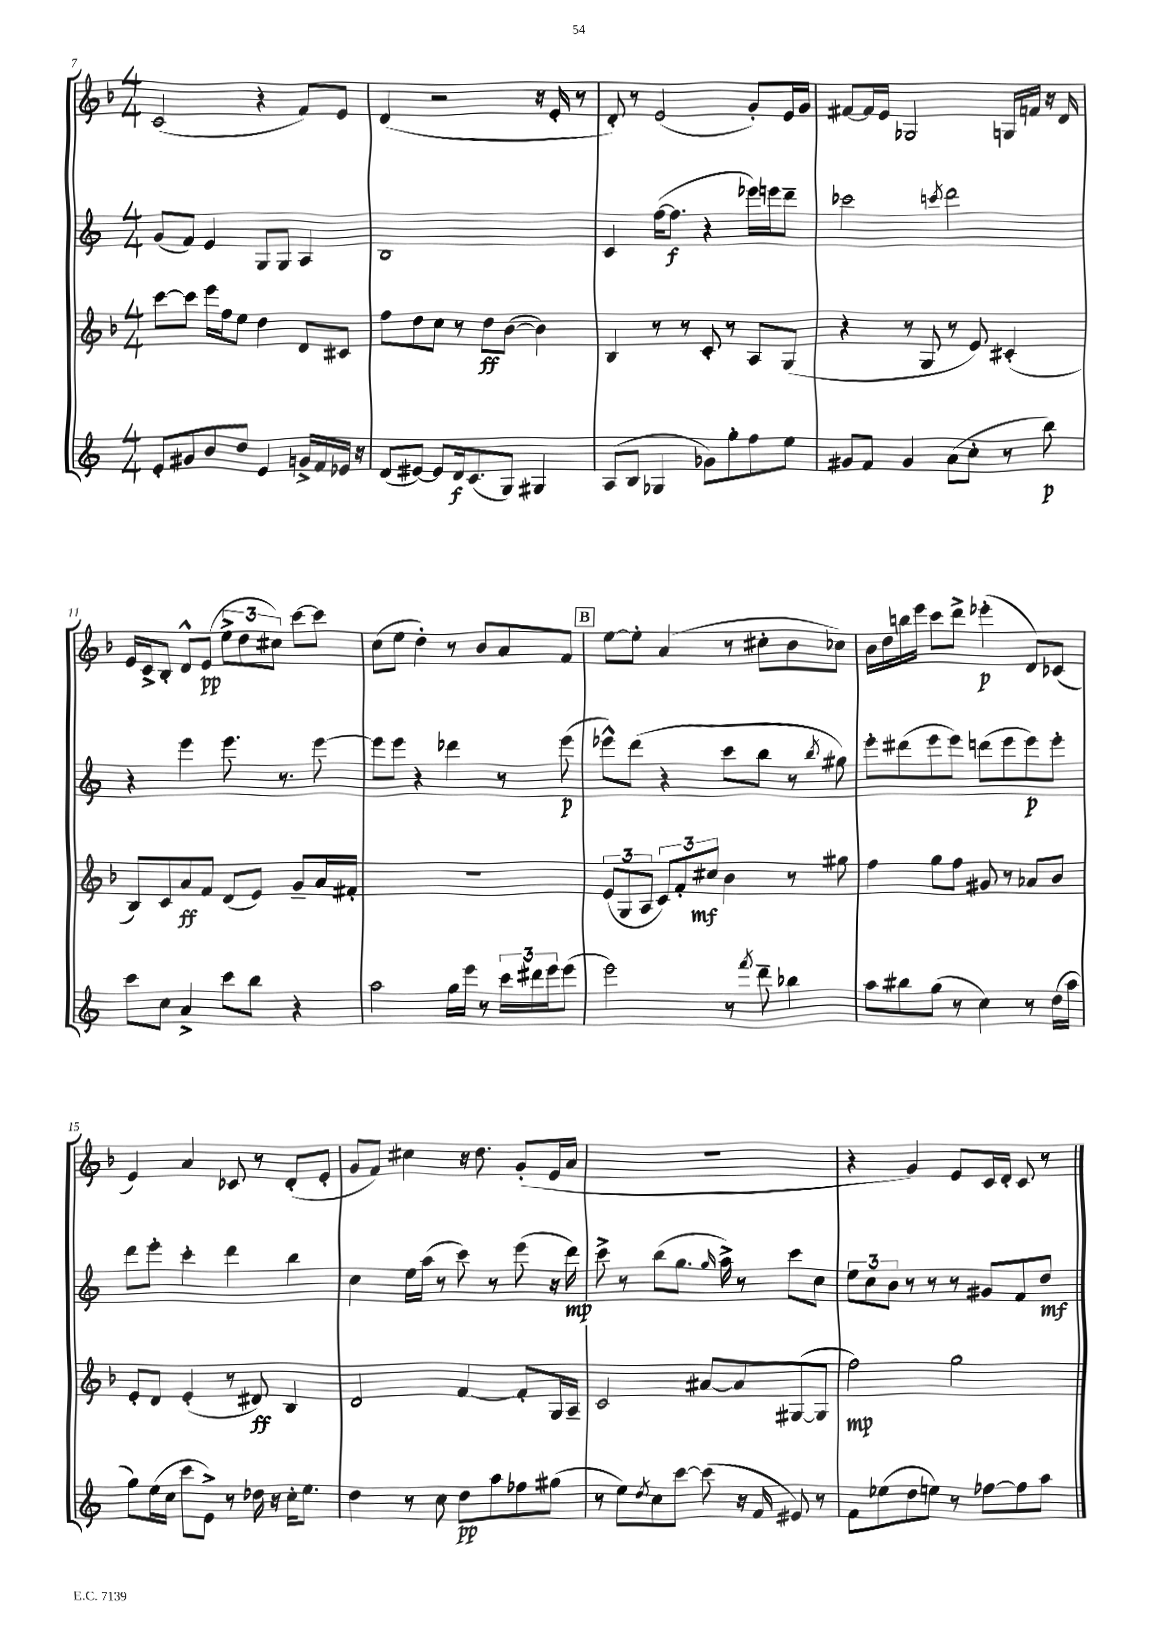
<<
\new StaffGroup <<
\new Staff = "s0" {
    \clef treble \key f \major \numericTimeSignature \time 4/4
    c'2( r4 f'8) e'8 |
    d'4( r2 r16 e'16-. r8 |
    d'8-.) r8 e'2( g'8-.) e'16 g'16 |
    fis'8~ fis'16 e'16 ges2 g16 f'16 r16 d'16 |
    e'16 c'16-> bes8-. d'8-^ e'8\pp( \tuplet 3/2 { e''8-> d''8 cis''8) } c'''8~ c'''8 |
    c''8( e''8 d''4-.) r8 bes'8 a'8 f'8 |
    \mark \markup { \box "B" } e''8~ e''8-. a'4( r8 cis''8-. bes'8 ces''8) |
    bes'16 d''16 b''16 e'''16 c'''8 d'''8-> ees'''4-.\p( d'8) ces'8( |
    e'4) a'4 ces'8 r8 d'8-.( e'8-. |
    g'8 f'8) cis''4 r16 d''8. g'8-.( e'16 a'16 |
    R1 |
    r4 g'4) e'8 c'16 d'16-. c'8 r8 \bar "|." |
}
\new Staff = "s1" {
    \clef treble \key c \major \numericTimeSignature \time 4/4
    g'8( f'8) e'4 g8 g8 a4 |
    b1 |
    c'4 f''16~( f''8.\f r4 ees'''16) e'''16 d'''8-- |
    ces'''2 \acciaccatura { c'''8 } d'''2 |
    r4 e'''4 e'''8. r8. e'''8~ |
    e'''8 e'''8 r4 des'''4 r8 e'''8\p( |
    \mark \markup { \box "B" } ees'''8-^) d'''8( r4 c'''8 b''8 r8 \acciaccatura { b''8 } gis''8) |
    e'''8-. dis'''8( e'''8 e'''8) d'''8( e'''8 e'''8\p) e'''8-. |
    d'''8 e'''8-. c'''4-. d'''4 b''4 |
    c''4 e''16 a''16( r8 c'''8) r8 e'''8( r16 d'''16\mp) |
    c'''8-> r8 b''8( g''8. \grace { g''16 } a''16->) r8 c'''8 c''8 |
    \tuplet 3/2 { e''8 c''8 b'8 } r8 r8 r8 gis'8 f'8 d''8\mf \bar "|." |
}
\new Staff = "s2" {
    \clef treble \key f \major \numericTimeSignature \time 4/4
    c'''8~ c'''8 e'''16 f''16 e''8 d''4 d'8 cis'8 |
    f''8 d''8 c''8 r8 d''8\ff bes'8~( bes'4) |
    bes4 r8 r8 c'8-. r8 a8 g8( |
    r4 r8 g8 r8 e'8) cis'4-.( |
    bes8) c'8 a'8\ff f'8 d'8( e'8) g'8-- a'16 fis'16-. |
    R1 |
    \mark \markup { \box "B" } \tuplet 3/2 { e'8( g8 a8 } \tuplet 3/2 { c'8) f'8-. cis''8\mf } bes'4 r8 gis''8 |
    f''4 g''8 f''8 gis'8 r8 aes'8 bes'8 |
    e'8-. d'8 e'4-.( r8 dis'8\ff) bes4 |
    d'2 f'4~ f'8-. g16 a16-- |
    c'2 ais'8~ ais'8 gis8~( gis8 |
    f''2\mp) g''2 \bar "|." |
}
\new Staff = "s3" {
    \clef treble \key c \major \numericTimeSignature \time 4/4
    e'8-. gis'8 b'8 d''8 e'4 g'16-> f'16 ees'16 r16 |
    d'8( eis'8~) eis'8 d'16\f c'8.( g8) gis4 |
    a8( b8 ges4 ges'8) g''8-. f''8 e''8 |
    gis'8 f'8 gis'4 a'8( c''8-. r8 b''8\p) |
    c'''8 c''8 a'4-> c'''8 b''8 r4 |
    a''2 g''16 e'''16 r8 \tuplet 3/2 { c'''16 dis'''16 e'''16 } e'''8( |
    \mark \markup { \box "B" } e'''2) r8 \acciaccatura { f'''8 } d'''8-- bes''4 |
    a''8 bis''8 g''8( r8 c''4) r8 d''16( a''16 |
    g''8) e''16( c''16 c'''8 e'8->) r8 des''16 r16 c''16-. e''8. |
    d''4 r8 c''8 d''8\pp a''8 fes''8 gis''8( |
    r8 e''8) \acciaccatura { d''8 } c''8 c'''8~ c'''8( r16 f'16 eis'8) r8 |
    f'8 ees''8( d''8 e''8) r8 fes''8~ fes''8 a''8 \bar "|." |
}
>>
>>
\layout { \context { \Score currentBarNumber = #7 } }
